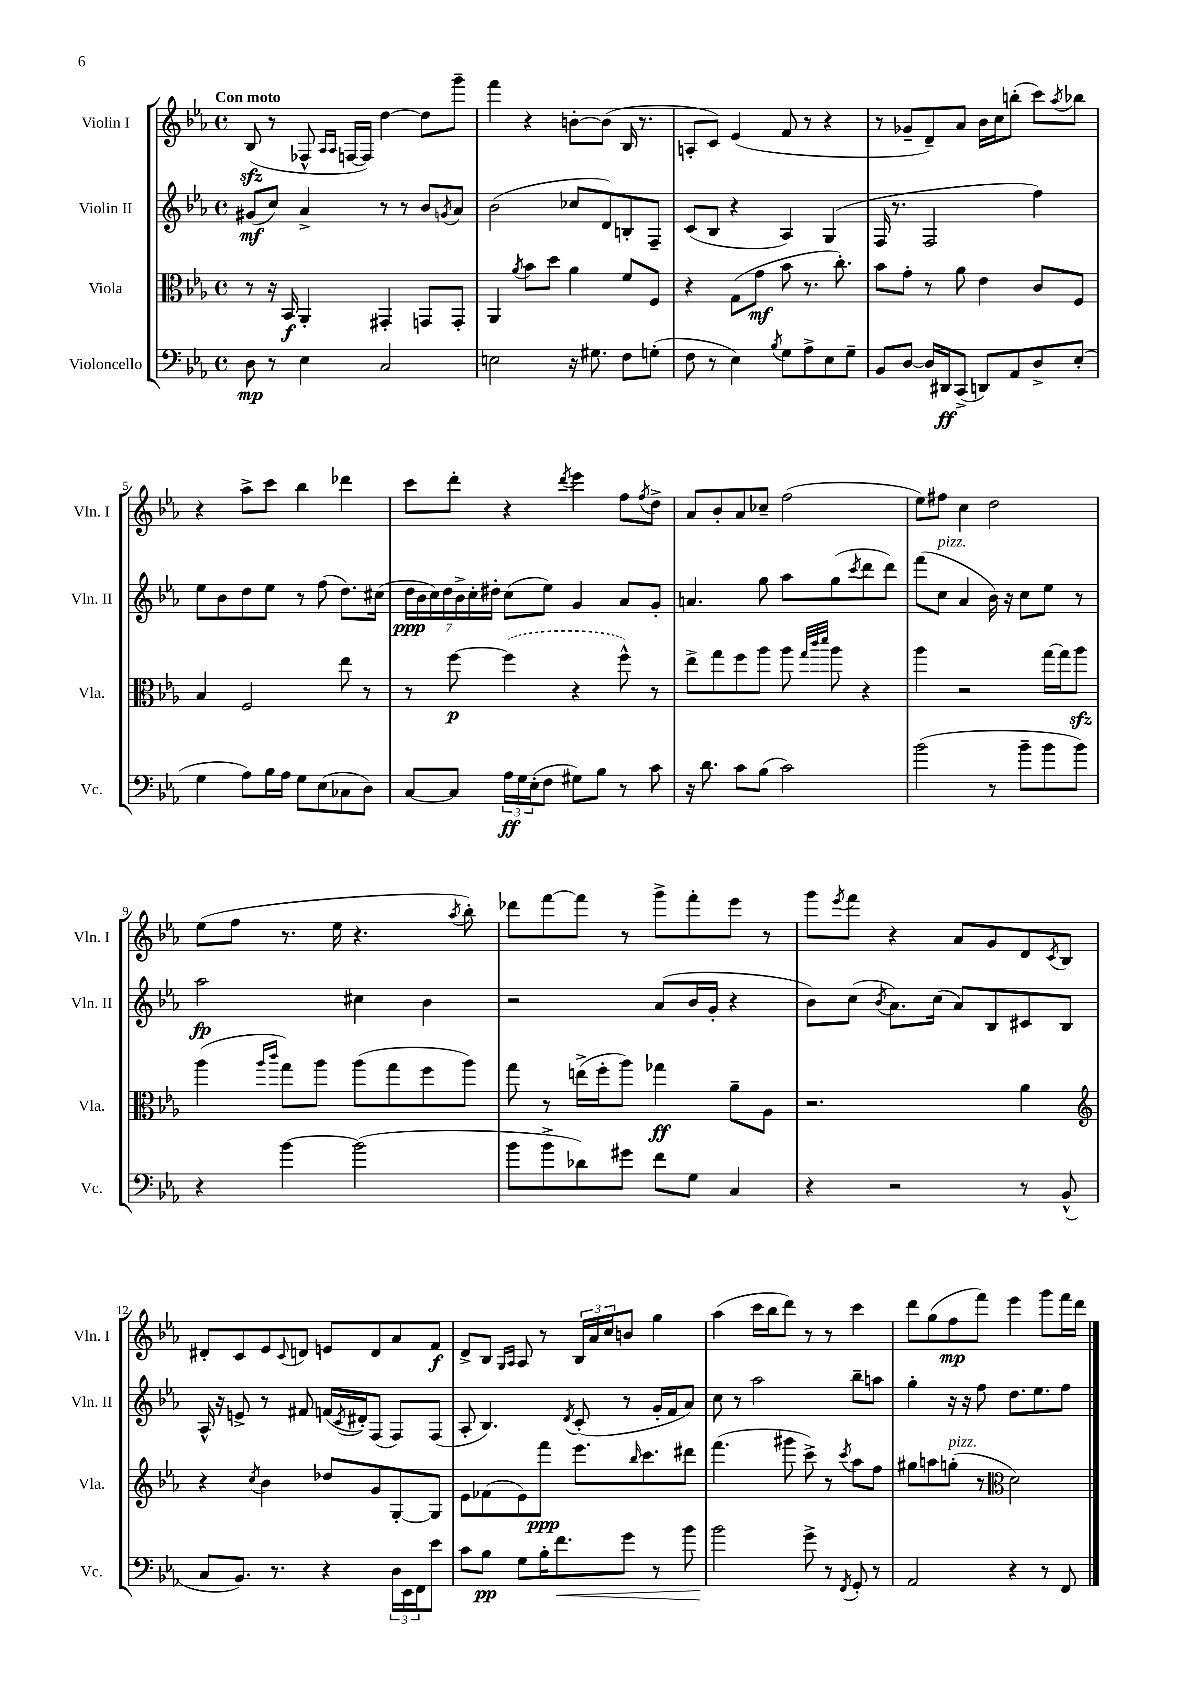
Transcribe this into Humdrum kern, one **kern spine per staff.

**kern	**dynam	**kern	**dynam	**kern	**dynam	**kern	**dynam
*part4	*part4	*part3	*part3	*part2	*part2	*part1	*part1
*staff4	*staff4	*staff3	*staff3	*staff2	*staff2	*staff1	*staff1
*I"Violoncello	*	*I"Viola	*	*I"Violin II	*	*I"Violin I	*
*I'Vc.	*	*I'Vla.	*	*I'Vln. II	*	*I'Vln. I	*
*clefF4	*	*clefC3	*	*clefG2	*	*clefG2	*
*k[b-e-a-]	*	*k[b-e-a-]	*	*k[b-e-a-]	*	*k[b-e-a-]	*
*M4/4	*	*M4/4	*	*M4/4	*	*M4/4	*
*met(c)	*	*met(c)	*	*met(c)	*	*met(c)	*
=1	=1	=1	=1	=1	=1	=1	=1
!	!	!	!	!	!	!LO:TX:a:B:t=Con moto	!
8D\	mp	8r	.	(8g#X/L	mf	(8B-zz/	.
8r	.	16r	.	8cc/J)	.	8r	.
.	.	16BB-/	f	.	.	.	.
4E-\	.	4AA-'/	.	4a-^/	.	8F-X^^/	.
.	.	.	.	.	.	16qqA-/LL	.
.	.	.	.	.	.	16qqA-/JJ	.
.	.	.	.	.	.	[16Fn/LL	.
.	.	.	.	.	.	16F/JJ])	.
2C/	.	4GG#X'/	.	8r	.	[4dd\	.
.	.	.	.	8r	.	.	.
.	.	8GGn/L	.	8b-/L	.	8dd\L]	.
.	.	.	.	8qgn/	.	.	.
.	.	8GG'/J	.	8a-/J	.	8ggg~\J	.
=2	=2	=2	=2	=2	=2	=2	=2
2En\	.	4AA-/	.	(2b-\	.	4fff\	.
.	.	8qa-/	.	.	.	.	.
.	.	8b-\L	.	.	.	4r	.
.	.	8dd\J	.	.	.	.	.
16r	.	4a-\	.	8cc-X/L	.	[8bn'\L	.
8.G#X\	.	.	.	.	.	.	.
.	.	.	.	8d/)	.	(8b\J]	.
8F\L	.	8f/L	.	8Bn'/	.	16B-/	.
.	.	.	.	.	.	8.r	.
(8Gn'\J	.	8F/J	.	8F~/J	.	.	.
=3	=3	=3	=3	=3	=3	=3	=3
8F\	.	4r	.	(8c/L	.	8An'/L	.
8r	.	.	.	8B-/J	.	8c/J)	.
4E-\)	.	(8G\L	.	4r	.	(4e-/	.
.	.	8g\J	mf	.	.	.	.
8qB-/	.	.	.	.	.	.	.
8G\L	.	8b-\	.	4A-/)	.	8f/	.
8A-^\	.	8.r	.	.	.	8r	.
8E-\	.	.	.	(4G/	.	4r	.
.	.	8.cc'\)	.	.	.	.	.
8G~\J	.	.	.	.	.	.	.
=4	=4	=4	=4	=4	=4	=4	=4
8BB-/L	.	8b-\L	.	16F/	.	8r	.
.	.	.	.	8.r	.	.	.
[8D/J	.	8g'\J	.	.	.	8g-X~/L	.
16D/LL]	.	8r	.	2F/	.	8d~/)	.
16DD#X/J	ff	.	.	.	.	.	.
(8CC^/J	.	8a-\	.	.	.	8a-/J	.
8DDn/L)	.	4e-\	.	.	.	16b-\LL	.
.	.	.	.	.	.	16cc\J	.
8AA-/	.	.	.	.	.	(8bbn'\J	.
8D^/	.	8c/L	.	4ff\)	.	8ccc\L)	.
.	.	.	.	.	.	8qaa-/	.
(8E-'/J	.	8F/J	.	.	.	8bb-X\J	.
!!LO:LB:g=z
=5	=5	=5	=5	=5	=5	=5	=5
4G\	.	4B-/	.	8ee-\L	.	4r	.
.	.	.	.	8b-\	.	.	.
8A-\L)	.	2F/	.	8dd\	.	8aa-^\L	.
16B-\L	.	.	.	8ee-\J	.	8ccc\J	.
16A-\JJ	.	.	.	.	.	.	.
8G\L	.	.	.	8r	.	4bb-\	.
(8E-\	.	.	.	(8ff\	.	.	.
8C-X\	.	8ee-\	.	8.dd\L)	.	4ddd-X\	.
8D\J)	.	8r	.	.	.	.	.
.	.	.	.	(16cc#X\Jk	.	.	.
=6	=6	=6	=6	=6	=6	=6	=6
[8C/L	.	8r	.	28dd\LL	ppp	8ccc\L	.
.	.	.	.	28b-\	.	.	.
.	.	.	.	28cc\)	.	.	.
.	.	.	.	28dd\	.	.	.
8C/J]	.	[8ff\	p	.	.	8ddd'\J	.
.	.	.	.	28b-^\	.	.	.
.	.	.	.	28cc'\	.	.	.
.	.	.	.	28dd#X'\JJ	.	.	.
24A-\LL	ff	(4ff\]	.	(8cc\L	.	4r	.
24G\	.	.	.	.	.	.	.
(24E-'\J	.	.	.	.	.	.	.
8F\J	.	.	.	8ee-\J)	.	.	.
.	.	.	.	.	.	8qddd/	.
8G#X\L)	.	4r	.	4g/	.	4eee-\	.
8B-\J	.	.	.	.	.	.	.
8r	.	8ff^^\)	.	8a-/L	.	8ff\L	.
.	.	.	.	.	.	8qff/	.
8c\	.	8r	.	8g'/J	.	8dd^\J	.
=7	=7	=7	=7	=7	=7	=7	=7
16r	.	8ee-^\L	.	4.an/	.	8a-/L	.
8.d\	.	.	.	.	.	.	.
.	.	8gg\	.	.	.	8b-'/	.
8c\L	.	8ff\	.	.	.	8a-/	.
(8B-\J	.	8aa-\J	.	8gg\	.	8cc-X~/J	.
2c\)	.	8aa-\	.	8aa-\L	.	(2ff\	.
.	.	32qqgg/LLL	.	.	.	.	.
.	.	32qqccc/	.	.	.	.	.
.	.	32qqddd/JJJ	.	.	.	.	.
.	.	8aa-\	.	(8gg\	.	.	.
.	.	.	.	8qccc/	.	.	.
.	.	4r	.	8ddd\	.	.	.
.	.	.	.	8ddd\J)	.	.	.
=8	=8	=8	=8	=8	=8	=8	=8
(2b-\	.	4aa-\	.	(8fff\L	.	8ee-\L)	.
!	!	!	!	!LO:TX:a:i:t=pizz.	!	!	!
.	.	.	.	8cc\J	.	8ff#X\J	.
.	.	2r	.	4a-/	.	4cc\	.
8r	.	.	.	16b-\)	.	2dd\	.
.	.	.	.	16r	.	.	.
8b-~\L	.	.	.	8cc\L	.	.	.
8b-\	.	[16gg\LL	.	8ee-\J	.	.	.
.	.	16gg\J]	.	.	.	.	.
8b-\J)	.	8aa-zz\J	.	8r	.	.	.
!!LO:LB:g=z
=9	=9	=9	=9	=9	=9	=9	=9
4r	.	(4aa-\	.	2aa-\	fp	(8ee-\L	.
.	.	.	.	.	.	8ff\J	.
.	.	16qqaa-/LL	.	.	.	.	.
.	.	16qqccc/JJ	.	.	.	.	.
[4b-\	.	8gg\L)	.	.	.	8.r	.
.	.	8aa-\J	.	.	.	.	.
.	.	.	.	.	.	16ee-\	.
(2b-\]	.	(8aa-\L	.	4cc#X\	.	4.r	.
.	.	8gg\	.	.	.	.	.
.	.	8ff\	.	4b-\	.	.	.
.	.	.	.	.	.	8qaa-/	.
.	.	8aa-\J)	.	.	.	8bb-'\)	.
=10	=10	=10	=10	=10	=10	=10	=10
8b-\L	.	8gg\	.	2r	.	8ddd-X\L	.
8b-^\	.	8r	.	.	.	[8fff\	.
8d-X\)	.	(16een^\LL	.	.	.	8fff\J]	.
.	.	16ff'\J	.	.	.	.	.
8g#X\J	.	8aa-\J)	.	.	.	8r	.
8f\L	.	4gg-X\	ff	(8a-/L	.	8ggg^\L	.
8G\J	.	.	.	16b-/L	.	8fff'\	.
.	.	.	.	16g'/JJ	.	.	.
4C/	.	8a-~\L	.	4r	.	8eee-\J	.
.	.	8A-\J	.	.	.	8r	.
=11	=11	=11	=11	=11	=11	=11	=11
4r	.	2.r	.	8b-\L)	.	8ggg\L	.
.	.	.	.	.	.	8qeee-/	.
.	.	.	.	(8cc\J	.	8fff\J	.
.	.	.	.	8qb-/	.	.	.
2r	.	.	.	8.a-\L)	.	4r	.
.	.	.	.	(16cc\Jk	.	.	.
.	.	.	.	8a-/L)	.	8a-/L	.
.	.	.	.	8B-/	.	8g/	.
8r	.	4a-\	.	8c#X/	.	8d/	.
.	.	.	.	.	.	8qc/	.
(8BB-^^/	.	.	.	8B-/J	.	8B-/J	.
!!LO:LB:g=z
=12	=12	=12	=12	=12	=12	=12	=12
*	*	*clefG2	*	*	*	*	*
8C/L	.	4r	.	16A-^^/	.	8d#X'/L	.
.	.	.	.	16r	.	.	.
8.BB-/J)	.	.	.	8en^/	.	8c/	.
.	.	8qcc/	.	.	.	.	.
.	.	4b-\	.	8r	.	8e-/	.
8.r	.	.	.	.	.	.	.
.	.	.	.	.	.	8qqc/	.
.	.	.	.	8f#X/	.	8dn/J	.
4r	.	8dd-X/L	.	(16fn/LL	.	8en/L	.
.	.	.	.	8qc/	.	.	.
.	.	.	.	16d#X'/J)	.	.	.
.	.	8g/	.	(8F/J	.	8d/	.
24D\LL	.	[8G'/	.	8F/L)	.	8a-/	.
24EE-\	.	.	.	.	.	.	.
24FF\J	.	.	.	.	.	.	.
8e-\J	.	8G/J]	.	(8F/J	.	8f/J	f
=13	=13	=13	=13	=13	=13	=13	=13
8c\L	.	8e-\L	.	8A-'/	.	8d^/L	.
8B-\J	pp	(8f-X\	.	4.B-/)	.	8B-/J	.
.	.	.	.	.	.	16qqG/LL	.
.	.	.	.	.	.	16qqA-/JJ	.
8G\L	.	8e-\)	.	.	.	8A-/	.
16B-'\K	.	8fff\J	ppp	.	.	8r	.
!	!LO:HP:b	!	!	!	!	!	!
8.f\	<	.	.	.	.	.	.
.	.	.	.	8qd/	.	.	.
.	.	8.eee-\L	.	(8c'/	.	24B-/LL	.
.	.	.	.	.	.	24a-/	.
.	.	.	.	.	.	24cc/J	.
8g\J	.	.	.	8r	.	8bn/J	.
.	.	16qqbb-/	.	.	.	.	.
.	.	8.ccc\	.	.	.	.	.
8r	.	.	.	16g'/LL	.	4gg\	.
.	.	.	.	16f/J	.	.	.
8b-\	.	8ddd#X\J	.	8a-/J)	.	.	.
=14	=14	=14	=14	=14	=14	=14	=14
2b-\	.	(4.fff\	.	8cc\	.	(4aa-\	.
.	.	.	.	8r	.	.	.
.	.	.	.	2aa-\	.	16ccc\LL	.
.	.	.	.	.	.	16bb-\J	.
.	.	8ggg#X\	.	.	.	8ddd\J)	.
8g^\	[	8ccc^\)	.	.	.	8r	.
8r	.	8r	.	.	.	8r	.
8qFF/	.	8qccc/	.	.	.	.	.
8GG'/	.	8aa-\L	.	8bb-~\L	.	4ccc\	.
8r	.	8ff\J	.	8aan\J	.	.	.
=15	=15	=15	=15	=15	=15	=15	=15
2AA-/	.	8gg#X\L	.	4gg'\	.	8ddd\L	.
.	.	8aan\	.	.	.	(8gg\	.
!	!	!LO:TX:a:i:t=pizz.	!	!	!	!	!
.	.	(8ggn'\J	.	16r	.	8ff\	mp
.	.	.	.	16r	.	.	.
.	.	8r	.	8ff\	.	8fff\J)	.
*	*	*clefC3	*	*	*	*	*
4r	.	2d\)	.	8.dd\L	.	4eee-\	.
.	.	.	.	8.ee-\	.	.	.
8r	.	.	.	.	.	8ggg\L	.
8FF/	.	.	.	8ff\J	.	16fff\L	.
.	.	.	.	.	.	16ddd\JJ	.
==	==	==	==	==	==	==	==
*-	*-	*-	*-	*-	*-	*-	*-
